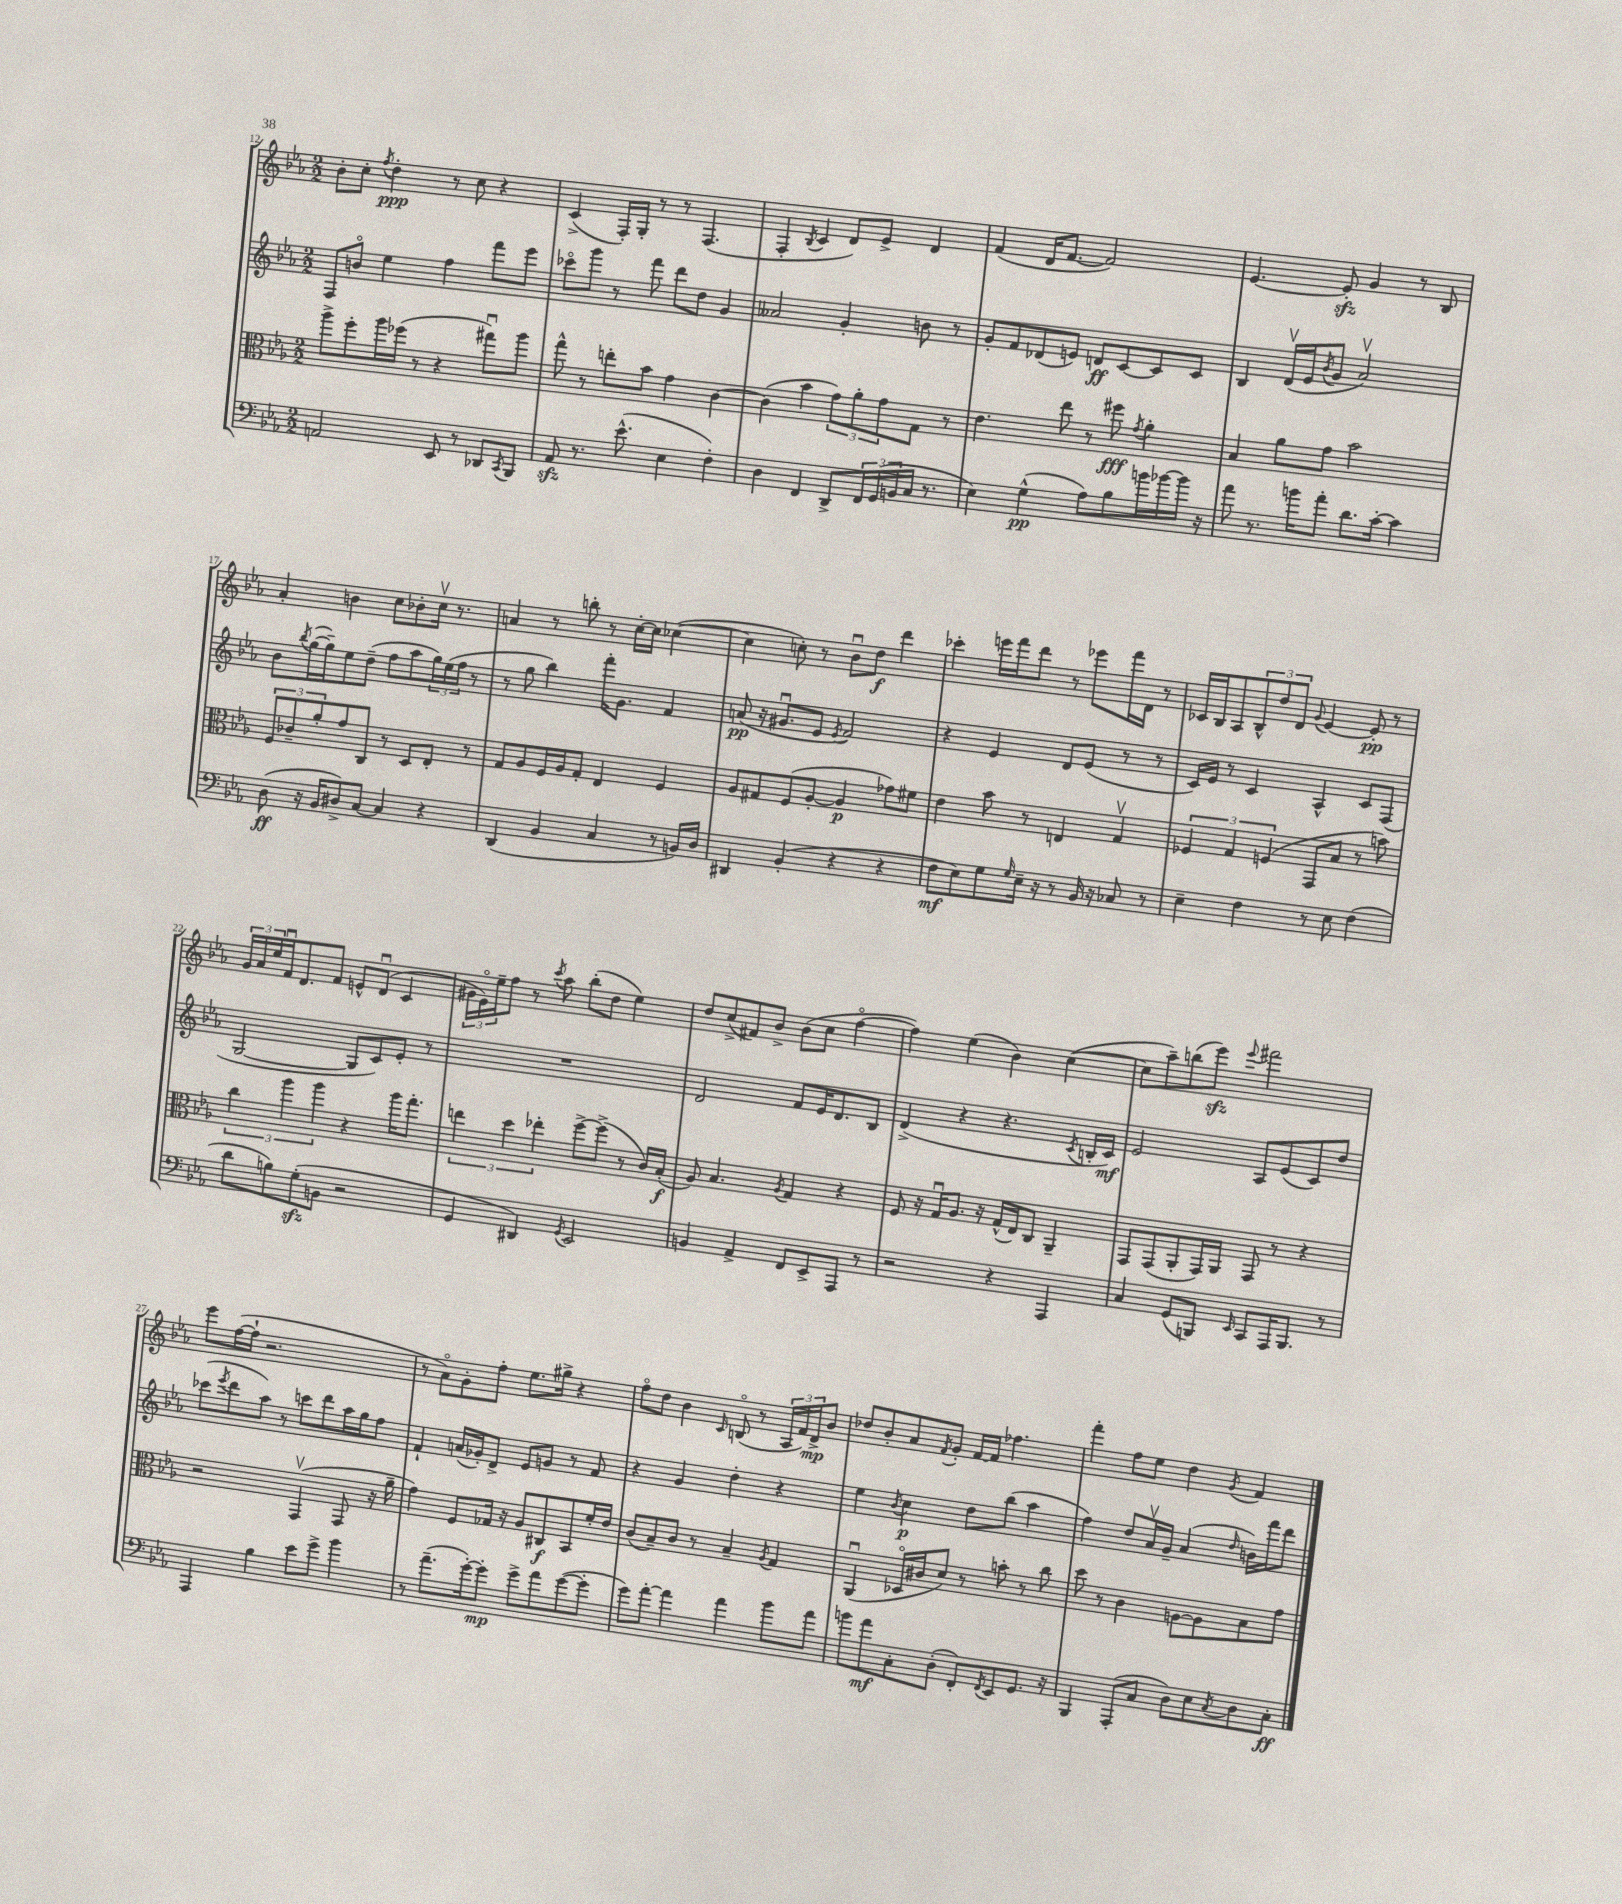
<<
\new StaffGroup <<
\new Staff = "s0" {
    \clef treble \key ees \major \numericTimeSignature \time 2/2
    bes'8-. c''8-. \acciaccatura { f''8 } d''4-.\ppp r8 c''8 r4 |
    c'4->( f16-.) g16-. r8 r8 f4.( |
    f4-. \acciaccatura { bes8 } c'4 d'8) ees'8-> d'4 |
    f'4( d'16 f'8.~ f'2) |
    ees'4.~ ees'8-.\sfz g'4 r8 bes8 |
    aes'4-. b'4 c''8 bes'8-. c''16\upbow r8. |
    a'4 r8 b''8-. r8 c''16~-. c''16 ces''4~( |
    ces''4 c''8-.) r8 bes'8\downbow d''8\f d'''4 |
    ces'''4-. e'''16 f'''16 d'''8 r8 ees'''8 f'''16 d'16 r8 |
    ces'16 bes16 aes8 \tuplet 3/2 { bes8-^ d''8 d'8 } \appoggiatura { g'8 } ees'4~ ees'8-.\pp r8 |
    \tuplet 3/2 { g'16 aes'16 ees''16 } f'16\downbow d'8. f'8 e'8-^ d'8\downbow( c'4 |
    \tuplet 3/2 { gis'16 ees'16\flageolet) ees''16-- } f''8 r8 \acciaccatura { c'''8 } aes''8 bes''8-.( d''8 ees''4) |
    d''8 c''8->( fis'8) bes'8-> bes'8( c''8 f''4~\flageolet |
    f''4) ees''4( bes'4) c''4~( |
    c''8 aes''8--) b''8( ees'''8\sfz) \appoggiatura { ees'''8 } fis'''2 |
    ees'''8 f''16~( f''16-! r2. |
    r8 aes'8\flageolet) g'8-. f''8-. ees''8. gis''16-> r4 |
    f''8\flageolet d''8 bes'4 \grace { c'16 } b8\flageolet( r8 \tuplet 3/2 { aes16 f'16) d'16->\mp } bes'8 |
    des''8 bes'8-. aes'8 \acciaccatura { f'8 } g'8-. f'16~ f'16 fes''4. |
    f'''4-. f''8 ees''8 d''4 \acciaccatura { g'8 } f'4 \bar "|." |
}
\new Staff = "s1" {
    \clef treble \key ees \major \numericTimeSignature \time 2/2
    f8 b'8\flageolet ees''4 f''4 f'''8 ees'''8 |
    ces'''8\flageolet g'''8 r8 f'''8 d'''8 d''8 g'4 |
    aeses'2 g'4-. b'8 r8 |
    g'8-. f'8 des'8( e'8) d'8\ff c'8~ c'8 c'8 |
    bes4 d'16\upbow( ees'16 \acciaccatura { bes'8 } g'8 aes'2\upbow) |
    bes'8 \acciaccatura { bes''8 } g''16~( g''16--) ees''8 d''8--( f''8 aes''8 \tuplet 3/2 { g''16) ees''16( f''16 } r8 |
    r8 g''8 bes''4) f'''16-. g'8. f'4 |
    a'8\pp( r16 gis'8.\downbow ees'8 \acciaccatura { ees'8 } f'2) |
    r4 ees'4 d'8 ees'8( r8 r8 |
    c'16) ees'16 r8 c'4 aes4-^ c'8 f8( |
    g2~ g8 c'8) ees'8-. r8 |
    R1 |
    d'2 f'8 ees'16 d'8. bes8 |
    d'4->( r4 r4. \acciaccatura { c'8 } b16-. c'16\mf) |
    ees'2 aes8 ees'8( c'8) d''8 |
    ces'''8( \acciaccatura { ees'''8 } d'''8 aes''8) r8 c'''8 d'''8 aes''16 g''16 f''8 |
    f'4-! a'16( ges'16-.) d'8-> ees'8 g'8 r8 f'8 |
    r4 g'4 d''4-. r4 |
    ees''4 \acciaccatura { bes'8 } c''4\p d''8 bes''8( aes''4 |
    f''4) d''8 aes'16\upbow g'16-- aes'4( \grace { d''16 } b'16) f'''16 d'''8 \bar "|." |
}
\new Staff = "s2" {
    \clef alto \key ees \major \numericTimeSignature \time 2/2
    aes''8-> f''8-. aes''16 fes''16( r8 r4 gis''8\downbow) aes''8 |
    g''8-^ r8 e''8-. bes'8 g'4 c'4~ |
    c'4( bes'4 \tuplet 3/2 { g'8) aes'8-. g'8 } g8 r8 |
    ees'4. ees''8 r8 fis''8\fff \acciaccatura { g'8 } aes'4-. |
    bes4 aes'8 g'8 bes'2 |
    \tuplet 3/2 { f8 ces'8-- aes'8-. } g'8 c8 r8 d8 ees8-. r8 |
    g8 aes8 f16 aes16 g8-. ees4 f4 |
    aes8 gis8 f8( aes8~-. aes4\p ges'8) fis'8 |
    ees'4 bes'8 r8 e4 g4\upbow |
    \tuplet 3/2 { fes4 g4 f4( } g,8 bes8 r8 b'8) |
    \tuplet 3/2 { c''4 aes''4 aes''4 } r4 aes''16 g''8.-. |
    \tuplet 3/2 { e''4 d''4 ees''4-. } f''8~-> f''8->( r8 c'16) bes16-.\f( |
    aes8) bes4. \acciaccatura { aes8 } g4 r4 |
    f8 r16 g16\downbow aes8. r16 g16-^( ees16) c8 aes,4-- |
    g,8 g,8( aes,8-. g,16) aes,16 g,8 r8 r4 |
    r2 g,4\upbow( g,8 r16 aes'16-- |
    g'4) f8 ges16 r16 aes8 cis8\f bes,8 f'16-. ees'16 |
    c'8( bes8--) c'8 r8 bes4-- \acciaccatura { aes8 } g4 |
    aes,4\downbow( des16\flageolet cis'16 d'8) r8 b'8-. r8 c''8 |
    d''8 r8 c'4 a8~ a8 bes8 g'8 \bar "|." |
}
\new Staff = "s3" {
    \clef bass \key ees \major \numericTimeSignature \time 2/2
    a,2 ees,8 r8 des,8 \acciaccatura { c,8 } bes,,8 |
    aes,8\sfz r8. ees'8.-^( ees4 f4-.) |
    d4 f,4 d,8-> \tuplet 3/2 { f,16 g,16( b,16 } c16 r8. |
    ees4) g4-^\pp( aes8) bes8 b'16 bes'16~ bes'16 r16 |
    aes'8 r8. b'16 aes'8-. d'8. c'16~-. c'4 |
    d8\ff( r16 bes,16 dis8->) c8~ c4 r4 |
    d,4( bes,4 c4 r8 b,16) d16 |
    dis,4 bes,4-.( r4 r4 |
    f8\mf ees8) g8 \grace { g16 } ees16-- r16 r8 bes,16 r16 ces8 r8 |
    ees4-- f4 r8 ees8 f4( |
    d'8 b8) g8-.\sfz( b,8 r2 |
    g,4 dis,4) \acciaccatura { g,8 } ees,2 |
    b,4 aes,4-> f,8 ees,8-> aes,,8 r8 |
    r2 r4 aes,,4 |
    c4 g,8( b,,8) \grace { ees,16 } c,8 aes,,16 b,,8. r8 |
    aes,,4 bes4 ees'8 g'8-> bes'4 |
    r8 aes'8.--( g'16~-.) g'8-.\mp g'8-> aes'8 g'8~( g'8-. |
    g'8) aes'8~-. aes'4 aes'4 bes'8 aes'8 |
    b'8 aes'8\mf c8-. d8-.( f,8-.) \acciaccatura { f,8 } ees,8 g,8. r16 |
    bes,,4 aes,,8-.( c8 d8) ees8 \acciaccatura { c8 } d8 c8-.\ff \bar "|." |
}
>>
>>
\layout { \context { \Score currentBarNumber = #12 } }
